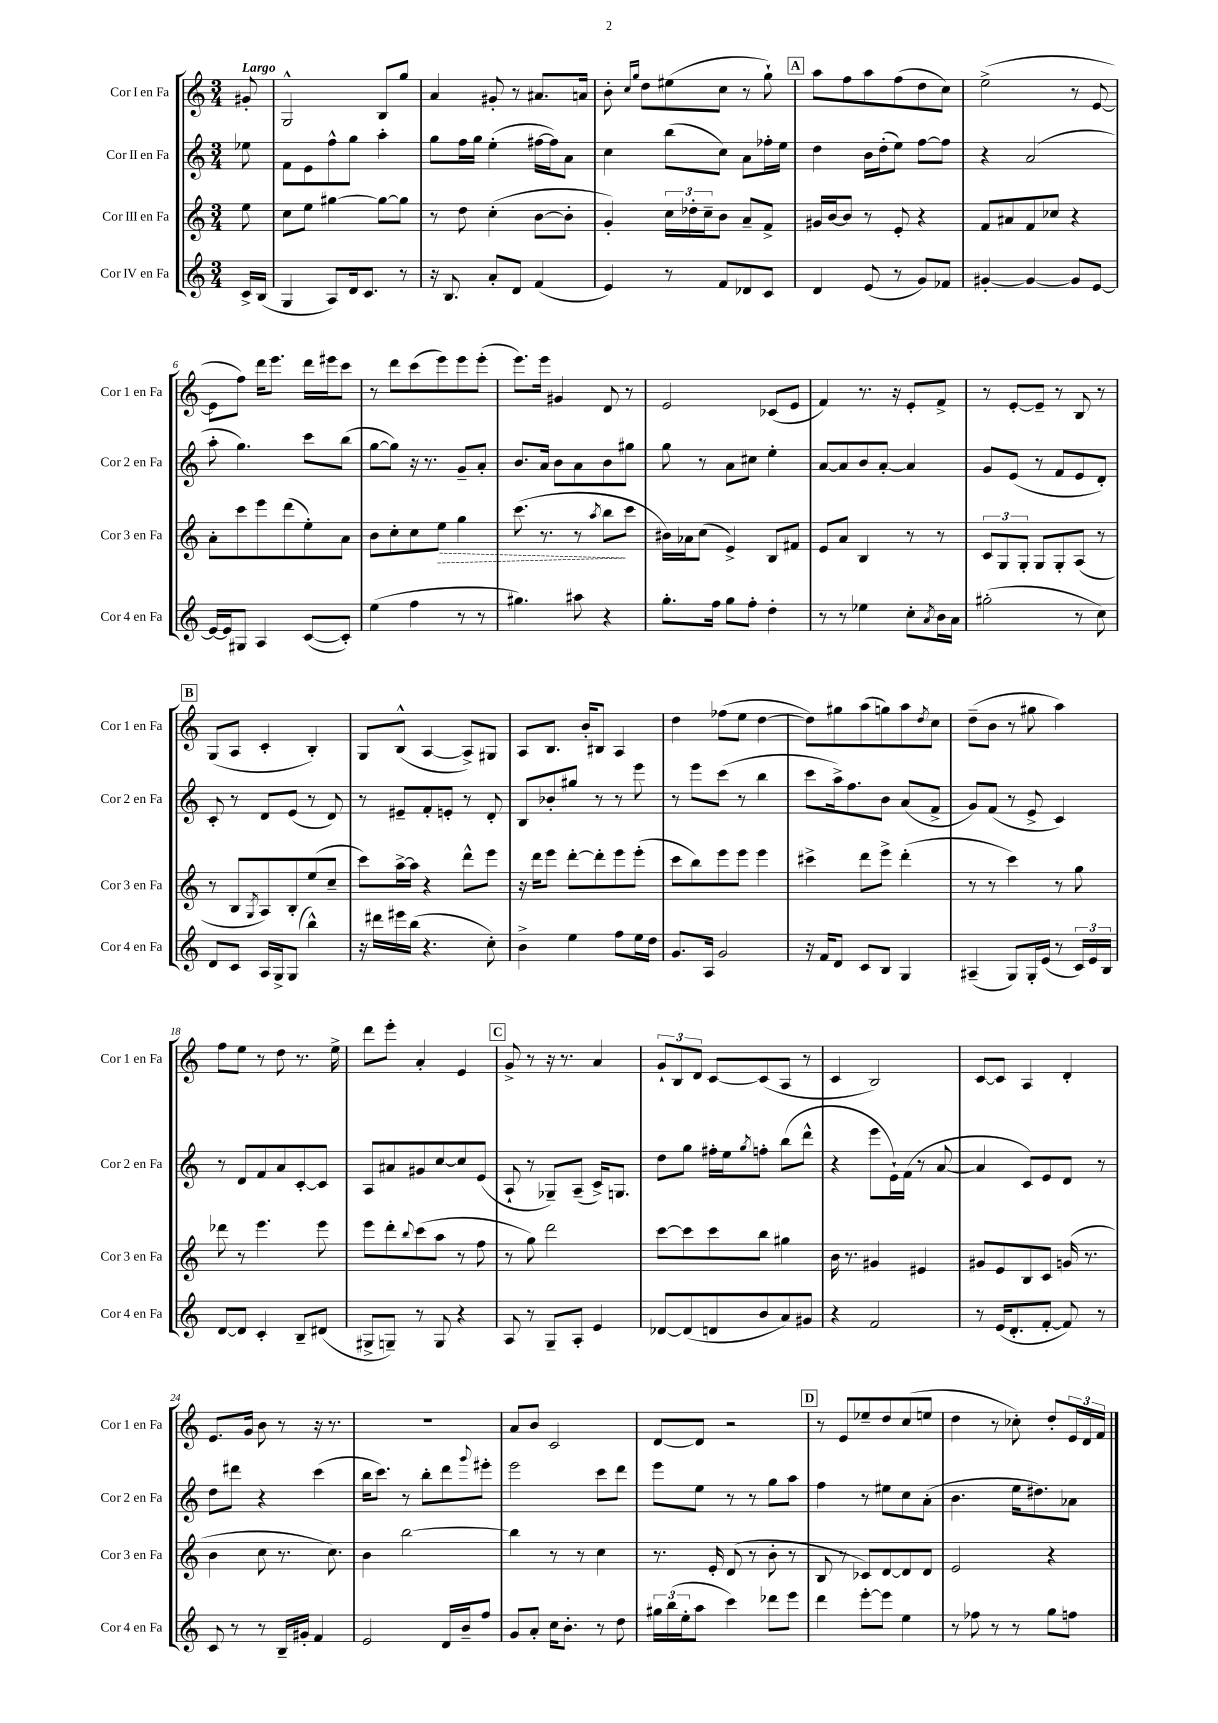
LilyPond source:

<<
\new StaffGroup <<
\new Staff = "s0" \with { instrumentName = "Cor I en Fa" shortInstrumentName = "Cor 1 en Fa" } {
    \clef treble \key c \major \numericTimeSignature \time 3/4 \partial 8 \tempo "Largo"
    gis'8-. |
    g2-^ b8 g''8 |
    a'4 gis'8-. r8 ais'8. a'16 |
    b'8-. \grace { c''16 g''16 } d''8 eis''8( c''8 r8 g''8-!) |
    \mark \markup { \box "A" } a''8 f''8 a''8 f''8( d''8 c''8) |
    e''2->( r8 e'8~ |
    e'8 f''8) d'''16 e'''8. d'''16 eis'''16 c'''8 |
    r8 d'''8 c'''8( e'''8) e'''8 e'''8-.( |
    e'''8.) e'''16 gis'4 d'8 r8 |
    e'2 ces'8( e'8 |
    f'4) r8. r16 e'8-. f'8-> |
    r8 e'8~-. e'8-- r8 b8 r8 |
    \mark \markup { \box "B" } g8( a8 c'4-. b4-.) |
    g8 b8-^( a4~ a8->) gis8 |
    a8 b8. b'16-. bis8 a4 |
    d''4 fes''8( e''8 d''4~ |
    d''8) gis''8 a''8( g''8) a''8 \acciaccatura { d''8 } c''8 |
    d''8--( b'8 r8 gis''8 a''4) |
    f''8 e''8 r8 d''8 r8. e''16-> |
    d'''8 e'''8-. a'4-. e'4 |
    \mark \markup { \box "C" } g'8-> r8 r16 r8. a'4 |
    \tuplet 3/2 { g'8-! b8 d'8 } c'8~ c'8( a8 r8 |
    c'4 b2) |
    c'8~ c'8 a4 d'4-. |
    e'8. g'16 b'8 r8 r16 r8. |
    R2. |
    a'8 b'8 c'2 |
    d'8~ d'8 r2 |
    \mark \markup { \box "D" } r8 e'8 ees''8-- d''8 c''8( e''8 |
    d''4 r8 ces''8-.) d''8-. \tuplet 3/2 { e'16 d'16 f'16 } \bar "|." |
}
\new Staff = "s1" \with { instrumentName = "Cor II en Fa" shortInstrumentName = "Cor 2 en Fa" } {
    \clef treble \key c \major \numericTimeSignature \time 3/4 \partial 8
    ees''8 |
    f'8 e'8 f''8-^ g''8 a''4-. |
    g''8 f''16 g''16 e''4-.( fis''16~ fis''16) a'8 |
    c''4 b''8( c''8) a'8 fes''16-. e''16 |
    \mark \markup { \box "A" } d''4 b'16 d''16-.( e''8) f''8~ f''8 |
    r4 a'2( |
    a''8-. g''4.) c'''8 b''8( |
    g''8~ g''8) r16 r8. g'8-- a'8-. |
    b'8. a'16 b'8 a'8 b'8 gis''8 |
    g''8 r8 a'8 cis''8 e''4-. |
    a'8~ a'8 b'8 a'8~-. a'4 |
    g'8 e'8( r8 f'8 e'8 d'8-.) |
    \mark \markup { \box "B" } c'8-. r8 d'8 e'8( r8 d'8) |
    r8 eis'8-- f'8-. e'8-. r8 d'8-. |
    b8 bes'8-. gis''8 r8 r8 e'''8 |
    r8 e'''8 c'''8( r8 b''4 |
    c'''8 a''16->) f''8. b'8 a'8( f'8-> |
    g'8) f'8( r8 e'8-> c'4) |
    r8 d'8 f'8 a'8 c'8~-. c'8 |
    a8 ais'8 gis'8 c''8~ c''8 e'8( |
    \mark \markup { \box "C" } a8-! r8 ges8--) a8--( c'16->) g8. |
    d''8 g''8 fis''16-. e''16 \acciaccatura { g''8 } f''8-. b''8( d'''8-^ |
    r4 e'''8 e'16-!) f'16( r8 a'8~ |
    a'4 c'8) e'8 d'8 r8 |
    d''8 dis'''8 r4 c'''4( |
    b''16 c'''8.) r8 b''8-. d'''8 \appoggiatura { g'''8 } eis'''8-. |
    e'''2 c'''8 d'''8 |
    e'''8 e''8 r8 r8 g''8 a''8 |
    \mark \markup { \box "D" } f''4 r8 eis''8 c''8 a'8-.( |
    b'4. e''16 dis''8.) aes'8 \bar "|." |
}
\new Staff = "s2" \with { instrumentName = "Cor III en Fa" shortInstrumentName = "Cor 3 en Fa" } {
    \clef treble \key c \major \numericTimeSignature \time 3/4 \partial 8
    e''8 |
    c''8 e''8 gis''4~ gis''8~ gis''8 |
    r8 d''8 c''4-.( b'8~ b'8-. |
    g'4-.) \tuplet 3/2 { c''16 des''16-. c''16-- } b'8 a'8-- f'8-> |
    \mark \markup { \box "A" } gis'16 b'16~ b'8 r8 e'8-. r4 |
    f'8 ais'8 f'8 ces''8 r4 |
    a'8-. c'''8 e'''8 d'''8( e''8-.) a'8 |
    b'8 c''8-. c''8 \once \override Hairpin.style = #'dashed-line e''8\> g''4 |
    c'''8.( r8. r8 \acciaccatura { a''8 } b''8\! c'''8 |
    bis'16) aes'16 c''8( e'4->) b8 fis'8 |
    e'8 a'8 b4 r8 r8 |
    \tuplet 3/2 { c'8 g8 g8-. } g8 g8-. a8( r8 |
    \mark \markup { \box "B" } r8 b8 \acciaccatura { g8 } a8) b8-. e''8( c''8-- |
    c'''8) a''16~-> a''16 r4 d'''8-^ e'''8 |
    r16 d'''16 e'''8 d'''8~-. d'''8-. e'''8 e'''8-.( |
    c'''8 b''8) e'''8 e'''8 e'''4 |
    cis'''4-> d'''8 e'''8-> d'''4-.( |
    r8 r8 c'''4) r8 g''8 |
    des'''8 r8 e'''4. e'''8 |
    e'''8 d'''8-. \appoggiatura { b''8 } c'''8( a''8 r8 f''8 |
    \mark \markup { \box "C" } r8 g''8) d'''2 |
    c'''8~ c'''8 c'''8 b''8 gis''4 |
    b'16 r8. gis'4 eis'4 |
    gis'8 e'8 b8 c'8 g'16( r8. |
    b'4 c''8 r8. c''8.) |
    b'4 b''2~ |
    b''4 r8 r8 c''4 |
    r8. e'16-. d'8( r8 b'8-. r8 |
    \mark \markup { \box "D" } b8 r8 ces'8) d'8~ d'8 d'8 |
    e'2 r4 \bar "|." |
}
\new Staff = "s3" \with { instrumentName = "Cor IV en Fa" shortInstrumentName = "Cor 4 en Fa" } {
    \clef treble \key c \major \numericTimeSignature \time 3/4 \partial 8
    c'16-> b16( |
    g4 a8) d'16 c'8. r8 |
    r16 b8. a'8-. d'8 f'4( |
    e'4) r8 f'8 des'8 c'8 |
    \mark \markup { \box "A" } d'4 e'8( r8 g'8) fes'8 |
    gis'4~-. gis'4~ gis'8 e'8~ |
    e'16~ e'16 gis8 a4 c'8~( c'8-.) |
    e''4( f''4 r8 r8 |
    gis''4.) ais''8 r4 |
    g''8.-. f''16 g''8 f''8-. d''4-. |
    r8 r8 ees''4 c''8-. \acciaccatura { a'8 } b'16 a'16 |
    gis''2-.( r8 c''8) |
    \mark \markup { \box "B" } d'8 c'8 a16 g16-> g8( b''4-^) |
    r16 dis'''16 eis'''16 b''16( r4. c''8-.) |
    b'4-> e''4 f''8 e''16 d''16 |
    g'8. a16 g'2 |
    r16 f'16 d'8 c'8 b8 g4 |
    ais4--( g8) g16-. e'16( r8 \tuplet 3/2 { c'16) e'16 b16 } |
    d'8~ d'8 c'4-. b8-- dis'8( |
    gis8-> g8--) r8 g8 r4 |
    \mark \markup { \box "C" } a8 r8 g8-- a8-. e'4 |
    des'8~ des'8( d'8 b'8 a'8) gis'8 |
    r4 f'2 |
    r8 e'16( d'8.-. f'8~-. f'8) r8 |
    c'8 r8 r8 b16-- gis'16-. f'4 |
    e'2 d'16 b'16-- f''8 |
    g'8 a'8-. c''16 b'8.-. r8 d''8 |
    \tuplet 3/2 { gis''16 b''16( e''16-. } a''8 c'''4) des'''8 e'''8 |
    \mark \markup { \box "D" } d'''4 e'''8~-. e'''8 e''4 |
    r8 fes''8 r8 r8 g''8 f''8 \bar "|." |
}
>>
>>
